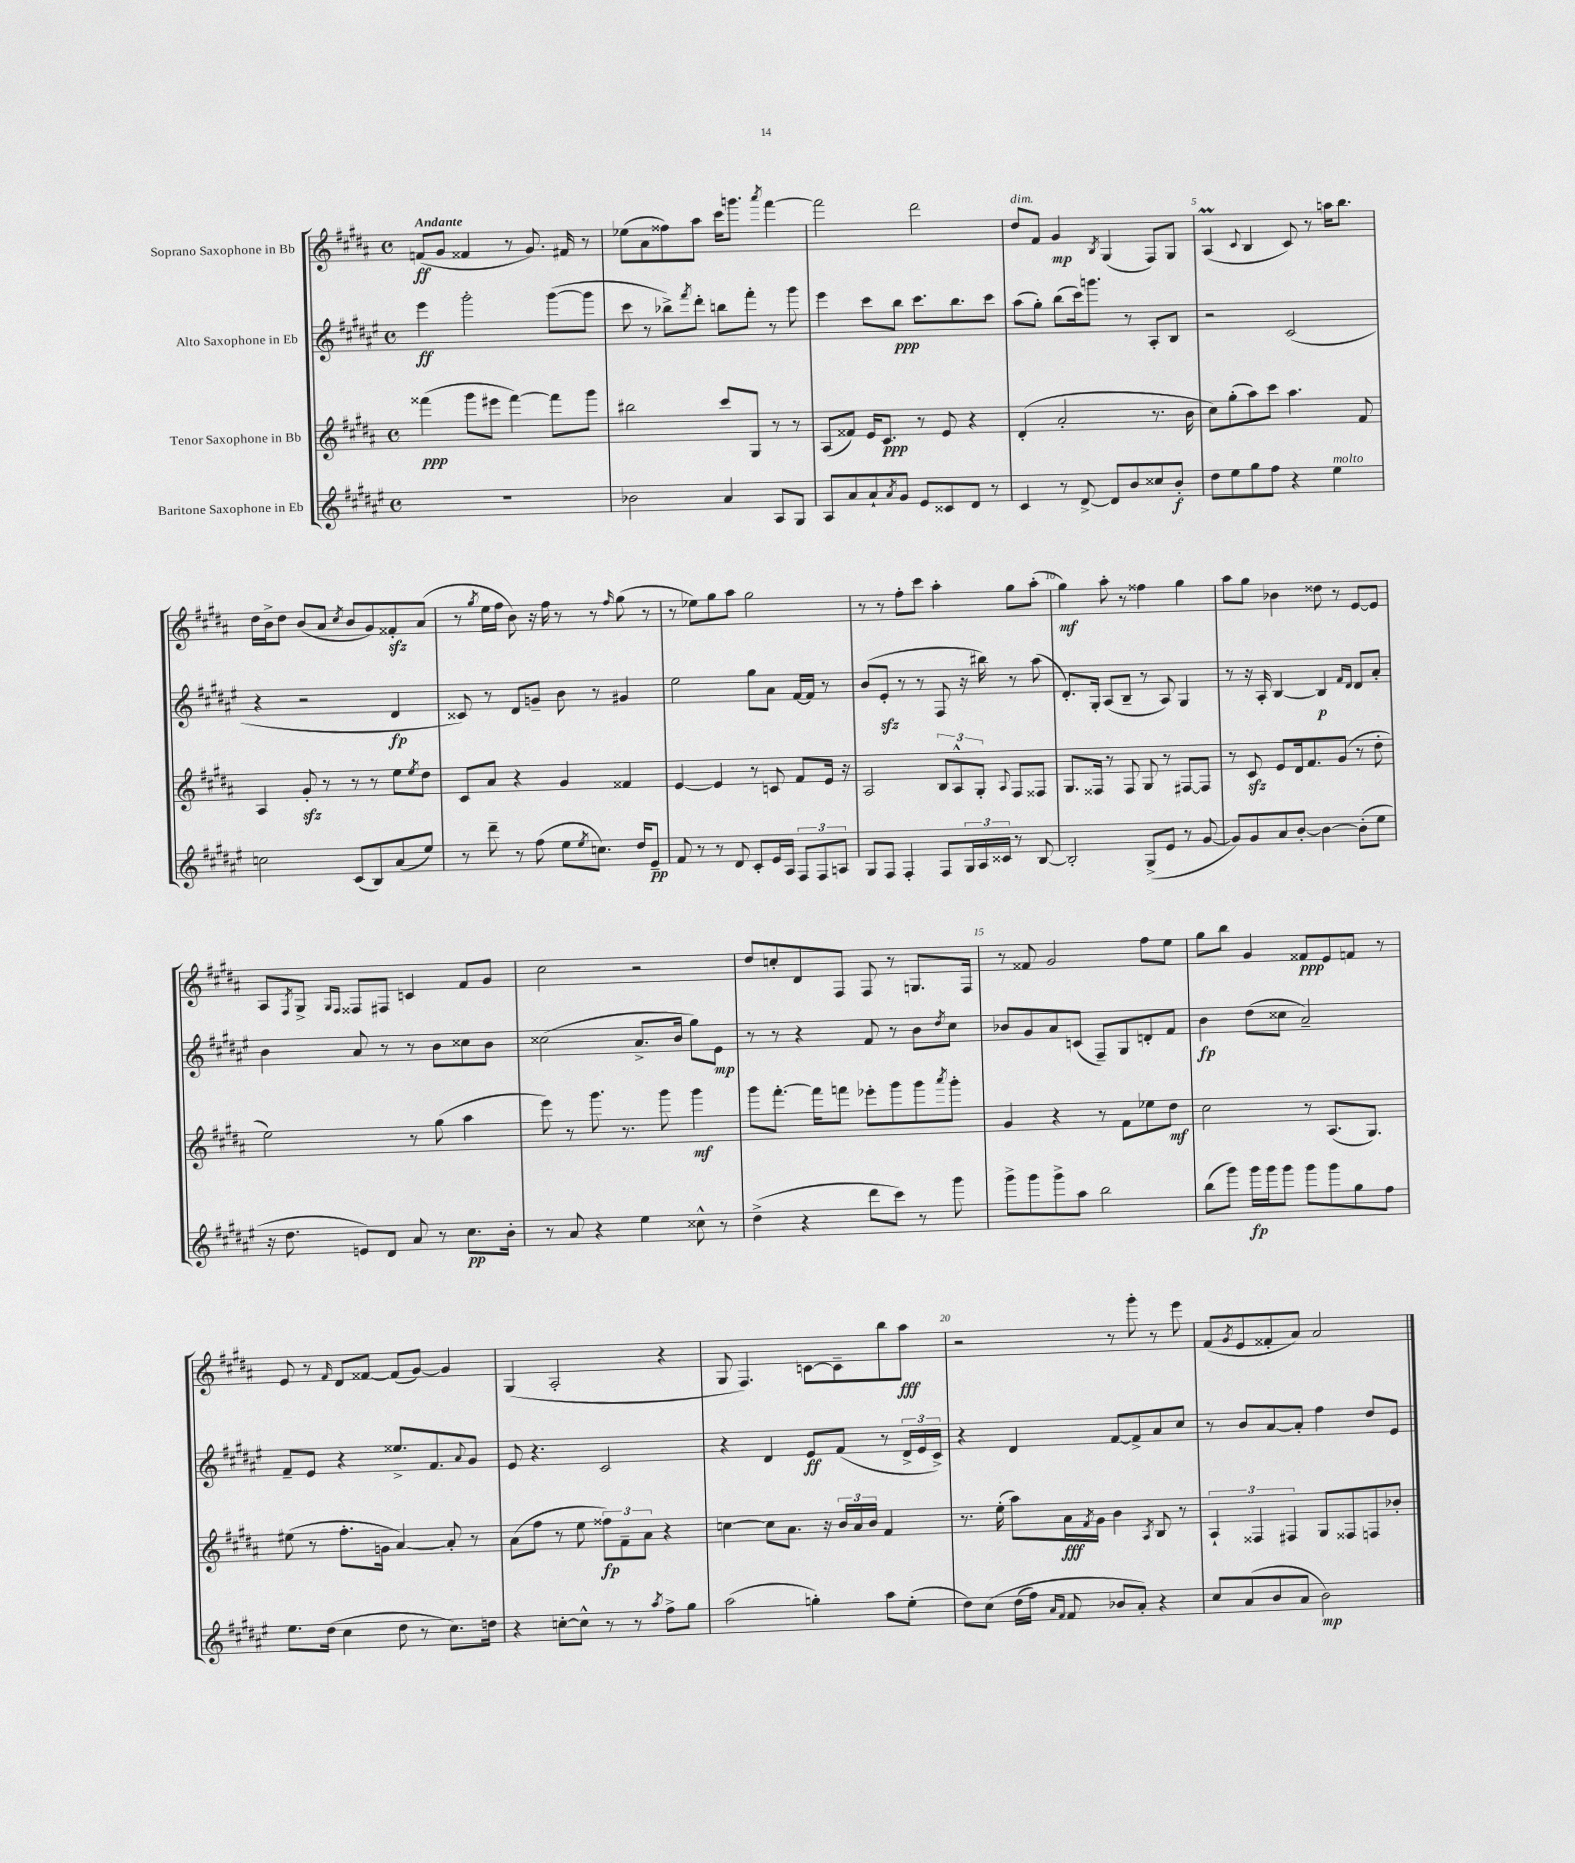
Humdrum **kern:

**kern	**kern	**kern	**kern
*staff4	*staff3	*staff2	*staff1
*clefG2	*clefG2	*clefG2	*clefG2
*k[f#c#g#d#a#e#]	*k[f#c#g#d#a#]	*k[f#c#g#d#a#e#]	*k[f#c#g#d#a#]
*M4/4	*M4/4	*M4/4	*M4/4
*met(c)	*met(c)	*met(c)	*met(c)
1r	(4fff##	4eee#	(8f
.	.	.	8g#
.	8ggg#	2ggg#'	4f##
.	8eee#	.	.
.	[4fff##)	.	8r
.	.	.	8.g#)
.	8fff##]	([8ggg#	.
.	.	.	16f#
.	8ggg#	8ggg#]	8r
=	=	=	=
2b-	2bb#	8ccc#	(8ee-
.	.	8r	8a#
.	.	8bb-^)	8ff##)
.	.	8qfff#	.
.	.	8ddd#'	8aa#
4a#	8ccc#	8bb	16ccc#
.	.	.	8.ggg
.	8G#	8fff#'	.
.	.	.	8qaaa#
8A#	8r	8r	[4fff#
8G#	8r	8ggg#	.
=	=	=	=
8A#	(8A#	4eee#	2fff#]
8a#	8f##)	.	.
8a#`	16e	8ccc#	.
.	8.c#	.	.
8qa#	.	.	.
8g#	.	8bb	.
8e#	8r	8.ccc#	2ddd#
8c##	8e	.	.
.	.	8.bb	.
8d#	4r	.	.
8r	.	8ccc#	.
=	=	=	=
4c#	(4d#'	(8aa#	8dd#
.	.	8gg#')	8f#
8r	2a#'	(8bb	4g#
[8d#^	.	16ccc#)	.
.	.	8.ggg	.
.	.	.	8qB
8d#]	.	.	(4G#
8b	.	8r	.
8cc##	8.r	8A#'	8F#)
8b'	.	8B	8G#
.	16b	.	.
=	=	=	=
8dd#	8cc#)	2r	(4A#
8ee#	(8gg#'	.	.
.	.	.	8qqc#
8gg#	8aa#)	.	4B
8ff#	8ccc#	.	.
4r	4.aa#	(2c#	8c#)
.	.	.	8r
4ee#	.	.	16aa
.	.	.	8.bb
.	8f#	.	.
=	=	=	=
2cc	4A#	4r	16dd#
.	.	.	16b^
.	.	.	8dd#
.	8g#'	2r	(8b
.	8r	.	8a#
.	.	.	8qcc#
(8c#	8r	.	8b
8B)	8r	.	8g#)
(8a#	8ee	4d#	8f##'
.	8qee	.	.
8ee#)	8dd#	.	(8a#
=	=	=	=
8r	8c#	8c##)	8r
.	.	.	8qgg#
8ddd#~	8a#	8r	16ee
.	.	.	16ff#
8r	4r	8d#	8b)
(8ff#	.	8g~	16r
.	.	.	16ff#
8ee#	4g#	8b	8r
8qee#	.	.	.
8.cc)	.	8r	8r
.	.	.	16qqff#
.	4f##	4g#	(8gg#
16dd#	.	.	.
8e#~	.	.	8r
=	=	=	=
8f#	[4e	2ee#	8r
8r	.	.	8ee-)
8r	4e]	.	8gg#
8d#	.	.	8aa#
8c#'	8r	8gg#	2gg#
16e#	8c	8a#	.
16A#	.	.	.
12F#	8f#	[16f#	.
.	.	16f#]	.
12F#	.	.	.
.	16e	8r	.
12A	.	.	.
.	16r	.	.
=	=	=	=
8G#	2A#	(8b	8r
8F#	.	8e#'	8r
4F#'	.	8r	8ff#'
.	.	8r	8ccc#
8F#	12B	8F#	4aa#'
.	12A#^^	.	.
24G#	.	16r	.
24A#	12G#'	.	.
.	.	16bb#)	.
24c##	.	.	.
.	8qqA#	.	.
8r	8F#	8r	8gg#
[8B	8F##	(8aa#	(8aa#'
=	=	=	=
2B']	8.G#	8.d#')	4gg#)
.	16F##	16G#'	.
.	8r	(8A#	8aa#'
.	8F##	8B~	8r
(8G#^	8G#	8r	4ff##
8e#	8r	8A#)	.
8r	[8F#	4G#	4gg#
[8g#	8F#]	.	.
=	=	=	=
8g#])	8r	8r	8aa#
8g#	8c#	16r	8gg#
.	.	16A#'	.
8a#	8e	[4B	4b-
[8b'	16d#	.	.
.	8.f#	.	.
4b_	.	4B]	8dd##
.	(8g#	.	8r
.	.	16qqf#	.
.	.	16qqd#	.
(8b']	8r	8d#	[8e
8ee#	8dd#'	8a#'	8e]
=	=	=	=
16r	2ee)	4b	8A#
8.dd#	.	.	.
.	.	.	8qF#
.	.	.	8G#^
.	.	.	16qqG#
.	.	.	16qqF#
8e)	.	8a#	8F##
8d#	.	8r	8F#
8a#	8r	8r	4c
8r	(8gg#	8b	.
8.cc#	4aa#	8cc##	8f#
.	.	8b	8g#
16b'	.	.	.
=	=	=	=
8r	8eee)	(2cc##	2cc#
8a#	8r	.	.
4r	8.ggg#	.	.
.	8.r	.	.
4ee#	.	8.a#^	2r
.	8ggg#	.	.
.	.	16b	.
8cc##^^	4ggg#	8gg#)	.
8r	.	8e#	.
=	=	=	=
(4dd#^	8ggg#	8r	8dd#
.	[8.fff#'	8r	8cc'
4r	.	4r	8d#
.	16fff#]	.	.
.	8fff	.	8F#
8ddd#	8eee-'	8f#	8F#
8ccc#)	8ggg#	8r	8r
8r	8ggg#	8b	8.G
.	8qaaa#	8qdd#	.
8ggg#	8ggg#'	8cc#	.
.	.	.	16F#
=	=	=	=
8ggg#^	4g#	8b-	8r
8ggg#	.	8g#	8f##
8ggg#^	4r	8a#	2g#
8aa#	.	(8c	.
2bb	8r	8F#~)	.
.	8f#	8G#	.
.	8ee-	8d'	8ff#
.	8dd#	8f#	8ee
=	=	=	=
(8bb	2cc#	4b	8gg#
8ggg#)	.	.	8bb
16ggg#	.	(8dd#	4g#
16ggg#	.	.	.
8ggg#	.	8cc##	.
8ggg#	8r	2a#~)	8f##
8ggg#	(8.A#	.	8e
8gg#	.	.	8f
.	8.G#)	.	.
8ff#	.	.	8r
=	=	=	=
8.ee#	(8ee#	8f#~	8e
.	8r	8e#	8r
(16dd#	.	.	.
.	.	.	16qqf#
4cc#	8.ff#'	4r	8d#
.	.	.	[8f##
.	16g	.	.
8dd#	[4a#)	8.ee##^	(8f##]
8r	.	.	[8g#)
.	.	8.f#	.
8.cc#)	8a#']	.	4g#]
.	.	8qqa#	.
.	8r	8g#	.
16dd	.	.	.
=	=	=	=
4r	(8a#	8e#	(4G#
.	8ff#	4.r	.
[8cc'	8r	.	2A#'
8cc^^]	8ee	.	.
8r	12ff##)	2c#	.
.	12f#~	.	.
8r	.	.	.
.	12a#	.	.
8qaa#	.	.	.
8ff#^	4r	.	4r
8gg#	.	.	.
=	=	=	=
(2aa#	[4cc	4r	8G#
.	.	.	4.F#)
.	8cc]	4d#	.
.	8.a#	.	.
4gg')	.	8e#	[8c
.	16r	.	.
.	24b	(8f#	8c~]
.	24a#	.	.
.	24b	.	.
8aa#	4f#	8r	8bb
(8ee#'	.	24d#^	8aa#
.	.	24e#	.
.	.	24c#^)	.
=	=	=	=
8dd#)	8.r	4r	2r
&(8cc#	.	.	.
.	(16ee'	.	.
(16dd#	8aa#)	4d#	.
16ff#)	.	.	.
16qqa#	.	.	.
16qqf#	.	.	.
8f#	16a#	.	.
.	8qf#	.	.
.	16g#	.	.
8b-	4b	[8f#	8r
8a#'&)	.	8f#^]	8ggg#'
.	8qA#	.	.
4r	8B	8a#	8r
.	8r	8cc#	8eee
=	=	=	=
8cc#	6A#`	8r	(8f#
.	.	.	8qg#
(8a#	.	8b	8e
.	6F##	.	.
8b	.	[8a#	8f##'
.	6F#	.	.
8a#	.	8a#']	8a#)
2b)	8G#	4ff#	2a#
.	8F##	.	.
.	8F	8dd#	.
.	8b-'	8e#	.
==	==	==	==
*-	*-	*-	*-
